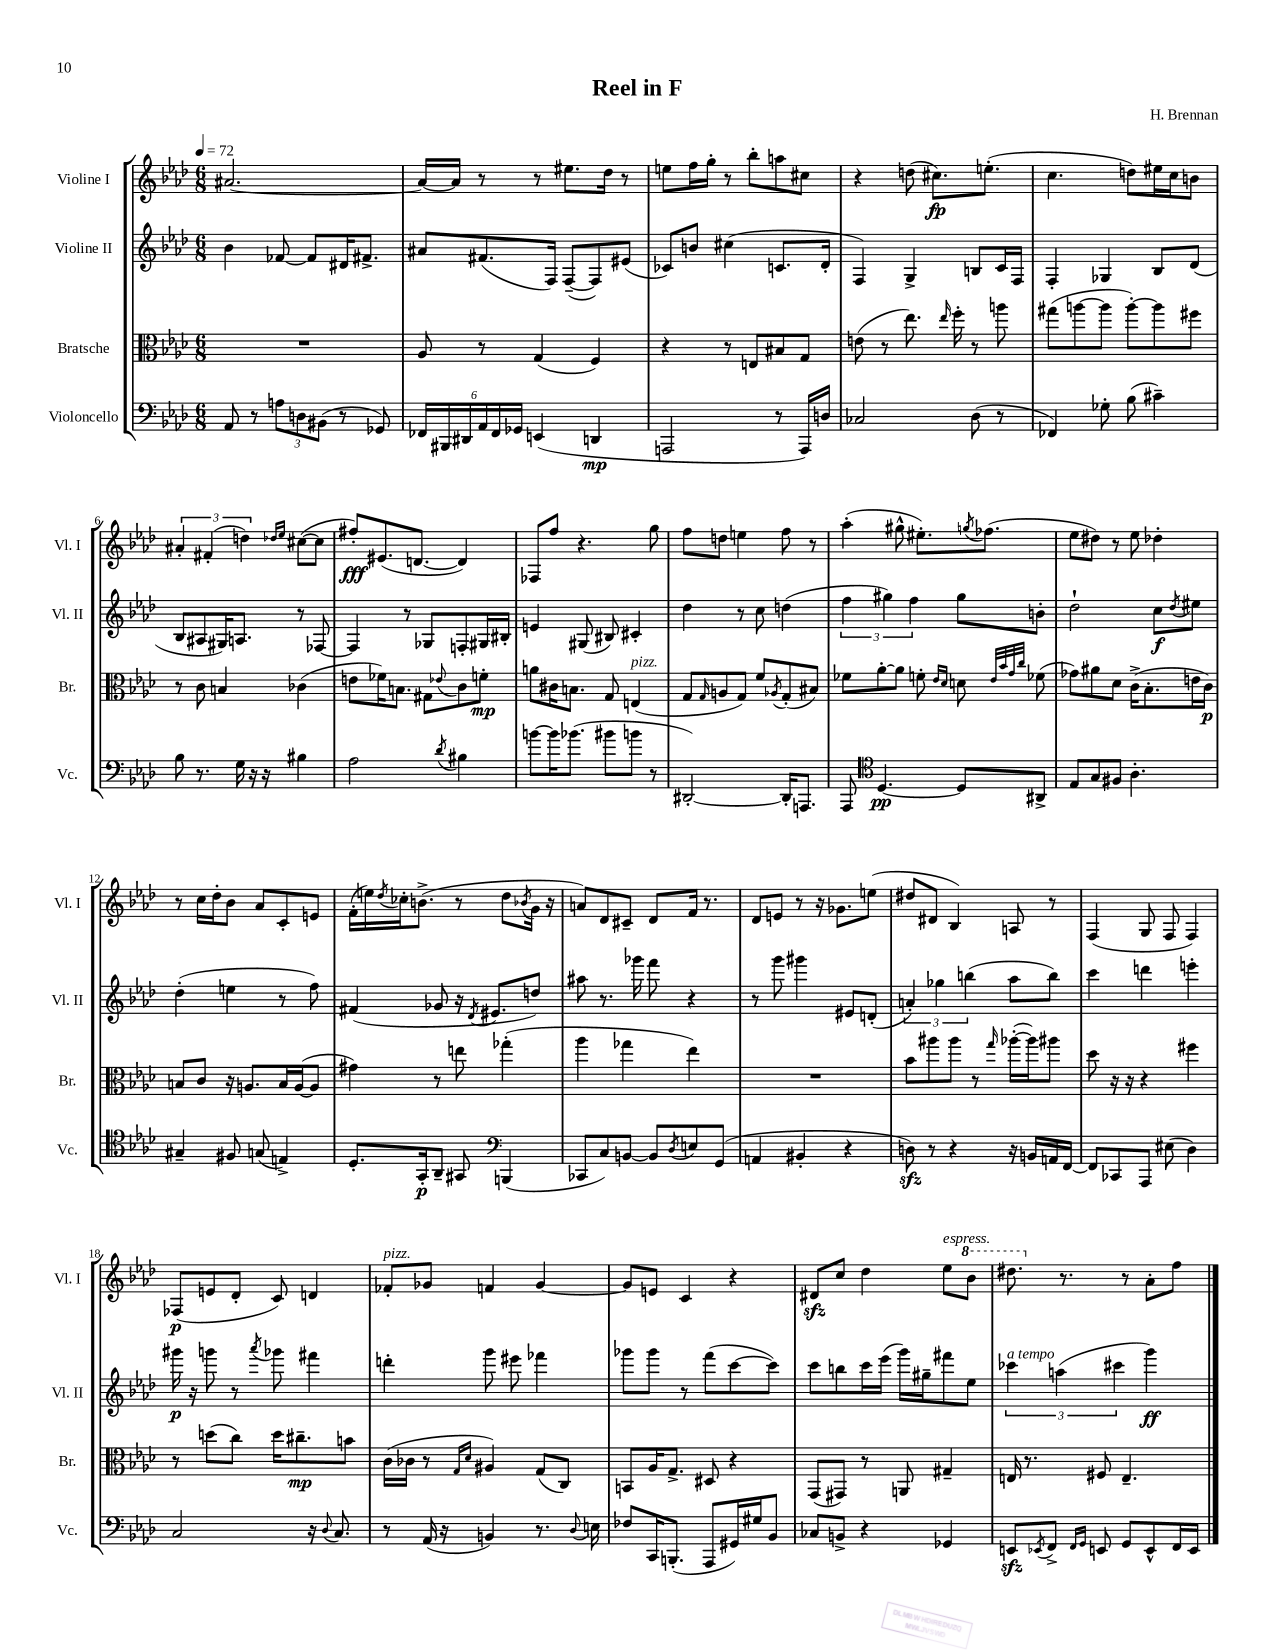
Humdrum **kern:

**kern	**dynam	**kern	**dynam	**kern	**dynam	**kern	**dynam
*part4	*part4	*part3	*part3	*part2	*part2	*part1	*part1
*staff4	*staff4	*staff3	*staff3	*staff2	*staff2	*staff1	*staff1
*I"Violoncello	*	*I"Bratsche	*	*I"Violine II	*	*I"Violine I	*
*I'Vc.	*	*I'Br.	*	*I'Vl. II	*	*I'Vl. I	*
*clefF4	*	*clefC3	*	*clefG2	*	*clefG2	*
*k[b-e-a-d-]	*	*k[b-e-a-d-]	*	*k[b-e-a-d-]	*	*k[b-e-a-d-]	*
*M6/8	*	*M6/8	*	*M6/8	*	*M6/8	*
*MM72	*	*MM72	*	*MM72	*	*MM72	*
=1	=1	=1	=1	=1	=1	=1	=1
8AA-/	.	2.r	.	4b-\	.	[2.a#X/	.
8r	.	.	.	.	.	.	.
12An\L	.	.	.	[8f-X/	.	.	.
12Dn\	.	.	.	.	.	.	.
.	.	.	.	8f-/L]	.	.	.
(12BB#X\J	.	.	.	.	.	.	.
8r	.	.	.	16d#X/K	.	.	.
.	.	.	.	8.f#X^/J	.	.	.
8GG-X/)	.	.	.	.	.	.	.
=2	=2	=2	=2	=2	=2	=2	=2
24FF-X/LL	.	8A-/	.	8a#X/L	.	16a#/LL_	.
24BBB#X/	.	.	.	.	.	.	.
.	.	.	.	.	.	16a#/JJ]	.
24DD#X/	.	.	.	.	.	.	.
24AA-/	.	8r	.	(8.f#X/	.	8r	.
24FF-/	.	.	.	.	.	.	.
24GG-X/JJ	.	.	.	.	.	.	.
(4EEn/	.	(4G/	.	.	.	8r	.
.	.	.	.	16F/Jk)	.	.	.
.	.	.	.	([8F~/L	.	8.ee#X\L	.
4DDn/	mp	4F/)	.	8F/])	.	.	.
.	.	.	.	.	.	16dd-\Jk	.
.	.	.	.	(8e#X/J	.	8r	.
=3	=3	=3	=3	=3	=3	=3	=3
2AAAn/	.	4r	.	8c-X/L)	.	8een\L	.
.	.	.	.	8bn/J	.	16ff\L	.
.	.	.	.	.	.	16gg'\JJ	.
.	.	8r	.	(4cc#X\	.	8r	.
.	.	8En/L	.	.	.	8bb-'\L	.
8r	.	8B#X/	.	8.cn/L	.	8aan\	.
16AAA/LL)	.	8G/J	.	.	.	8cc#X\J	.
16Dn/JJ	.	.	.	16d-'/Jk	.	.	.
=4	=4	=4	=4	=4	=4	=4	=4
2C-X/	.	(8en\	.	4F/)	.	4r	.
.	.	8r	.	.	.	.	.
.	.	8.ee-\)	.	4G^/	.	(8ddn\	.
.	.	.	.	.	.	8.cc#X\L)	fp
.	.	16qqee-/	.	.	.	.	.
.	.	16ff'\	.	.	.	.	.
(8D-\	.	8r	.	8Bn/L	.	.	.
.	.	.	.	.	.	(8.een'\J	.
8r	.	8aan\	.	16c/L	.	.	.
.	.	.	.	16F/JJ	.	.	.
=5	=5	=5	=5	=5	=5	=5	=5
4FF-X/)	.	(8gg#X\L	.	4F'/	.	4.cc\	.
.	.	[8aan\	.	.	.	.	.
8G-X'\	.	8aa\J]	.	4G-X/	.	.	.
(8B-\	.	[8aa'\L)	.	.	.	8ddn\L)	.
4c#X~\)	.	8aa\]	.	8B-/L	.	16ee#X\L	.
.	.	.	.	.	.	16cc\J	.
.	.	8ff#X\J	.	(8d-/J	.	8bn\J	.
!!LO:LB:g=z
=6	=6	=6	=6	=6	=6	=6	=6
8B-\	.	8r	.	8B-/L	.	6a#X'/	.
8.r	.	8c\	.	8A#X/	.	.	.
.	.	.	.	.	.	(6f#X'/	.
.	.	4Bn/	.	16G#X/K)	.	.	.
16G\	.	.	.	8.An/J	.	.	.
.	.	.	.	.	.	6ddn\)	.
16r	.	.	.	.	.	.	.
16r	.	.	.	.	.	.	.
.	.	.	.	.	.	16qqdd-X/LL	.
.	.	.	.	.	.	16qqee-/JJ	.
4B#X\	.	(4c-X\	.	8r	.	([8cc#X\L	.
.	.	.	.	[8F-X/	.	8cc#\J]	.
=7	=7	=7	=7	=7	=7	=7	=7
2A-\	.	8en\L	.	4F-/]	.	8ff#X'/L)	fff
.	.	16f-X\K)	.	.	.	(8.e#X/	.
.	.	8.Bn\J	.	.	.	.	.
.	.	.	.	8r	.	.	.
.	.	.	.	.	.	[8.dn/J	.
.	.	8G#X\L	.	8G-X/L	.	.	.
8qd-/	.	8qqe-X/	.	.	.	.	.
4B#X\	.	8c\	.	8Fn'/	.	4d/])	.
.	.	8fn'\J	mp	16G#X/L	.	.	.
.	.	.	.	16B#X'/JJ	.	.	.
=8	=8	=8	=8	=8	=8	=8	=8
[8bn\L	.	8an\L	.	4en/	.	8F-X/L	.
16b\K]	.	16c#X\K	.	.	.	8ff/J	.
(8.b-X\J	.	8.Bn\J	.	.	.	.	.
.	.	.	.	(8G#X/	.	4.r	.
8b#X\L	.	8G/	.	8B#X/)	.	.	.
!	!	!LO:TX:a:i:t=pizz.	!	!	!	!	!
8bn\J	.	(4En/	.	4c#X'/	.	.	.
8r	.	.	.	.	.	8gg\	.
=9	=9	=9	=9	=9	=9	=9	=9
[2DD#X'/)	.	8G/L	.	4dd-\	.	8ff\L	.
.	.	16qqG/	.	.	.	.	.
.	.	8An/	.	.	.	8ddn\J	.
.	.	8G/J)	.	8r	.	4een\	.
.	.	8f/L	.	8cc\	.	.	.
.	.	8qA-X/	.	.	.	.	.
16DD#'/KL]	.	(8G'/	.	(4ddn\	.	8ff\	.
8.AAAn/J	.	.	.	.	.	.	.
.	.	8B#X/J)	.	.	.	8r	.
=10	=10	=10	=10	=10	=10	=10	=10
8AAA-/	.	8f-X\L	.	6ff\	.	(4aa-'\	.
*clefC4	*	*	*	*	*	*	*
[4.D-/	pp	[8a-'\	.	.	.	.	.
.	.	.	.	6gg#X\)	.	.	.
.	.	8a-\J]	.	.	.	8gg#X^^\	.
.	.	.	.	6ff\	.	.	.
.	.	8fn'\	.	.	.	8.ee#X'\L)	.
.	.	16qqe-/LL	.	.	.	.	.
.	.	16qqd-/JJ	.	.	.	.	.
8D-/L]	.	8dn\	.	8gg#\L	.	.	.
.	.	.	.	.	.	8qggn/	.
.	.	.	.	.	.	(8.ff-X\J	.
.	.	32qqe-/LLL	.	.	.	.	.
.	.	32qqb-/	.	.	.	.	.
.	.	32qqg/	.	.	.	.	.
.	.	32qqcc/JJJ	.	.	.	.	.
8AA#X^/J	.	(8f-X\	.	8bn'\J	.	.	.
=11	=11	=11	=11	=11	=11	=11	=11
8E-/L	.	8g-X\L)	.	2dd-`\	.	8ee-\L	.
8G/	.	8a#X\	.	.	.	8dd#X\J)	.
8F#X/J	.	8d-\J	.	.	.	8r	.
4.A-'\	.	(16c^\KL	.	.	.	8ee-\	.
.	.	8.B-'\	.	.	.	.	.
.	.	.	.	8cc\L	f	4dd-X'\	.
.	.	.	.	8qdd-/	.	.	.
.	.	16en\L	.	8ee#X\J	.	.	.
.	.	16c\JJ)	p	.	.	.	.
!!LO:LB:g=z
=12	=12	=12	=12	=12	=12	=12	=12
4G#X~/	.	8Bn/L	.	(4dd-'\	.	8r	.
.	.	8c/J	.	.	.	16cc\LL	.
.	.	.	.	.	.	16dd-'\J	.
8F#X/	.	16r	.	4een\	.	8b-\J	.
.	.	8.An/L	.	.	.	.	.
(8Gn/	.	.	.	.	.	8a-/L	.
4En^/)	.	16B/L	.	8r	.	8c'/	.
.	.	([16A/J	.	.	.	.	.
.	.	8A/J]	.	8ff\)	.	8en/J	.
=13	=13	=13	=13	=13	=13	=13	=13
8.D-'/L	.	4g#X\)	.	(4f#X/	.	(16f'\LL	.
.	.	.	.	.	.	16een\)	.
.	.	.	.	.	.	8qdd-/	.
.	.	.	.	.	.	16cc-X'\J	.
16GG'/k	p	.	.	.	.	(8.bn^\J	.
8AA-~/J	.	8r	.	8g-X/	.	.	.
8GG#X/	.	8een\	.	16r	.	8r	.
.	.	.	.	8qd-/	.	.	.
.	.	.	.	8.e#X/L	.	.	.
*clefF4	*	*	*	*	*	*	*
(4BBBn/	.	(4gg-X'\	.	.	.	8dd-\L	.
.	.	.	.	.	.	8qb-X/	.
.	.	.	.	8ddn/J)	.	16g\Jk	.
.	.	.	.	.	.	16r	.
=14	=14	=14	=14	=14	=14	=14	=14
8CC-X/L	.	4aa-\	.	8aa#X\	.	8an/L)	.
8C/)	.	.	.	8.r	.	8d-/	.
[8BBn/J	.	4gg-X\	.	.	.	8c#X~/J	.
.	.	.	.	16ggg-X\	.	.	.
8BB/L]	.	.	.	8fff\	.	8d-/L	.
8qD-/	.	.	.	.	.	.	.
8En/	.	4ee-\)	.	4r	.	16f/Jk	.
.	.	.	.	.	.	8.r	.
(8GG/J	.	.	.	.	.	.	.
=15	=15	=15	=15	=15	=15	=15	=15
4AAn/	.	2.r	.	8r	.	8d-/L	.
.	.	.	.	8ggg\	.	8en/J	.
4BB#X'/	.	.	.	4ggg#X\	.	8r	.
.	.	.	.	.	.	16r	.
.	.	.	.	.	.	8.g-X\L	.
4r	.	.	.	8e#X/L	.	.	.
.	.	.	.	(8dn'/J	.	(8een\J	.
=16	=16	=16	=16	=16	=16	=16	=16
8Dnzz\)	.	8b-\L	.	6an'/)	.	8dd#X/L	.
8r	.	8aa#X\	.	.	.	8d#X/J	.
.	.	.	.	6gg-X\	.	.	.
4r	.	8aa#\J	.	.	.	4B-/)	.
.	.	.	.	(6bbn\	.	.	.
.	.	8r	.	.	.	.	.
.	.	16qqgg/	.	.	.	.	.
16r	.	([16aa-X'\LL	.	8aa-\L	.	8An/	.
16BBn/LL	.	16aa-\J])	.	.	.	.	.
16AAn/	.	8aa#X\J	.	8bb\J)	.	8r	.
[16FF/JJ	.	.	.	.	.	.	.
=17	=17	=17	=17	=17	=17	=17	=17
8FF/L]	.	8dd-\	.	4ccc\	.	(4F/	.
8CC-X/	.	16r	.	.	.	.	.
.	.	16r	.	.	.	.	.
8AAA-/J	.	4r	.	4dddn\	.	8G/	.
(8E#X\	.	.	.	.	.	8F/	.
4D-\)	.	4ff#X\	.	4eeen'\	.	4F/)	.
!!LO:LB:g=z
=18	=18	=18	=18	=18	=18	=18	=18
2C/	.	8r	.	16ggg#X\	p	(8F-X/L	p
.	.	.	.	16r	.	.	.
.	.	(8ddn\L	.	8gggn\	.	8en/	.
.	.	8cc\J)	.	8r	.	8d-'/J	.
.	.	.	.	8qaaa-/	.	.	.
.	.	16dd\KL	.	8ggg-X\	.	8c/)	.
.	.	8.cc#X~\	mp	.	.	.	.
16r	.	.	.	4fff#X\	.	4dn/	.
8qqD-/	.	.	.	.	.	.	.
8.C/	.	.	.	.	.	.	.
.	.	8bn\J	.	.	.	.	.
=19	=19	=19	=19	=19	=19	=19	=19
!	!	!	!	!	!	!LO:TX:a:i:t=pizz.	!
8r	.	(16c\LL	.	4dddn'\	.	8f-X'/L	.
.	.	16c-X\JJ	.	.	.	.	.
(16AA-/	.	8r	.	.	.	8g-X/J	.
16r	.	.	.	.	.	.	.
.	.	16qqG/LL	.	.	.	.	.
.	.	16qqd-/JJ	.	.	.	.	.
4BBn/)	.	4A#X/)	.	8ggg\	.	4fn/	.
.	.	.	.	8eee#X\	.	.	.
8.r	.	(8G/L	.	4fff-X\	.	[4g-/	.
.	.	8C/J)	.	.	.	.	.
8qqD-/	.	.	.	.	.	.	.
16En\	.	.	.	.	.	.	.
=20	=20	=20	=20	=20	=20	=20	=20
8F-X/L	.	8BBn/L	.	8ggg-X\L	.	8g-/L]	.
16CC/K	.	16A-/K	.	8ggg-\J	.	8en/J	.
(8.BBBn'/J	.	8.G^/J	.	.	.	.	.
.	.	.	.	8r	.	4c/	.
8AAA-/L	.	8D#X/	.	(8fff\L	.	.	.
16GG#X/L)	.	4r	.	[8ccc\	.	4r	.
16G#X/J	.	.	.	.	.	.	.
8BB-/J	.	.	.	8ccc\J])	.	.	.
=21	=21	=21	=21	=21	=21	=21	=21
8C-X/L	.	(8GG/L	.	8ccc\L	.	8d#Xzz/L	.
8BBn^/J	.	8GG#X/J)	.	8bbn\	.	8cc/J	.
4r	.	8r	.	16ccc\L	.	4dd-\	.
.	.	.	.	(16eee-\JJ	.	.	.
.	.	8AAn/	.	16ggg\LL)	.	.	.
.	.	.	.	16gg#X~\J	.	.	.
!	!	!	!	!	!	!LO:TX:a:i:t=espress.	!
4GG-X/	.	4G#X~/	.	8fff#X\	.	8ee-\L	.
*	*	*	*	*	*	*8va	*
.	.	.	.	8ee-\J	.	8bb-\J	.
=22	=22	=22	=22	=22	=22	=22	=22
!	!	!	!	!LO:TX:a:i:t=a tempo	!	!	!
8EEnzz/L	.	16En/	.	6ccc-X\	.	8.ddd#X\	.
.	.	8.r	.	.	.	.	.
8qEE-X/	.	.	.	.	.	.	.
8FF^/J	.	.	.	.	.	.	.
.	.	.	.	(6aan\	.	.	.
*	*	*	*	*	*	*X8va	*
.	.	.	.	.	.	8.r	.
16qqFF/LL	.	.	.	.	.	.	.
16qqGG/JJ	.	.	.	.	.	.	.
8EEn/	.	8F#X/	.	.	.	.	.
.	.	.	.	6ccc#X\	.	.	.
8GG/L	.	4.E~/	.	.	.	8r	.
8EE^^/	.	.	.	4ggg\)	ff	8a-'\L	.
16FF/L	.	.	.	.	.	8ff\J	.
16EE/JJ	.	.	.	.	.	.	.
==	==	==	==	==	==	==	==
*-	*-	*-	*-	*-	*-	*-	*-
